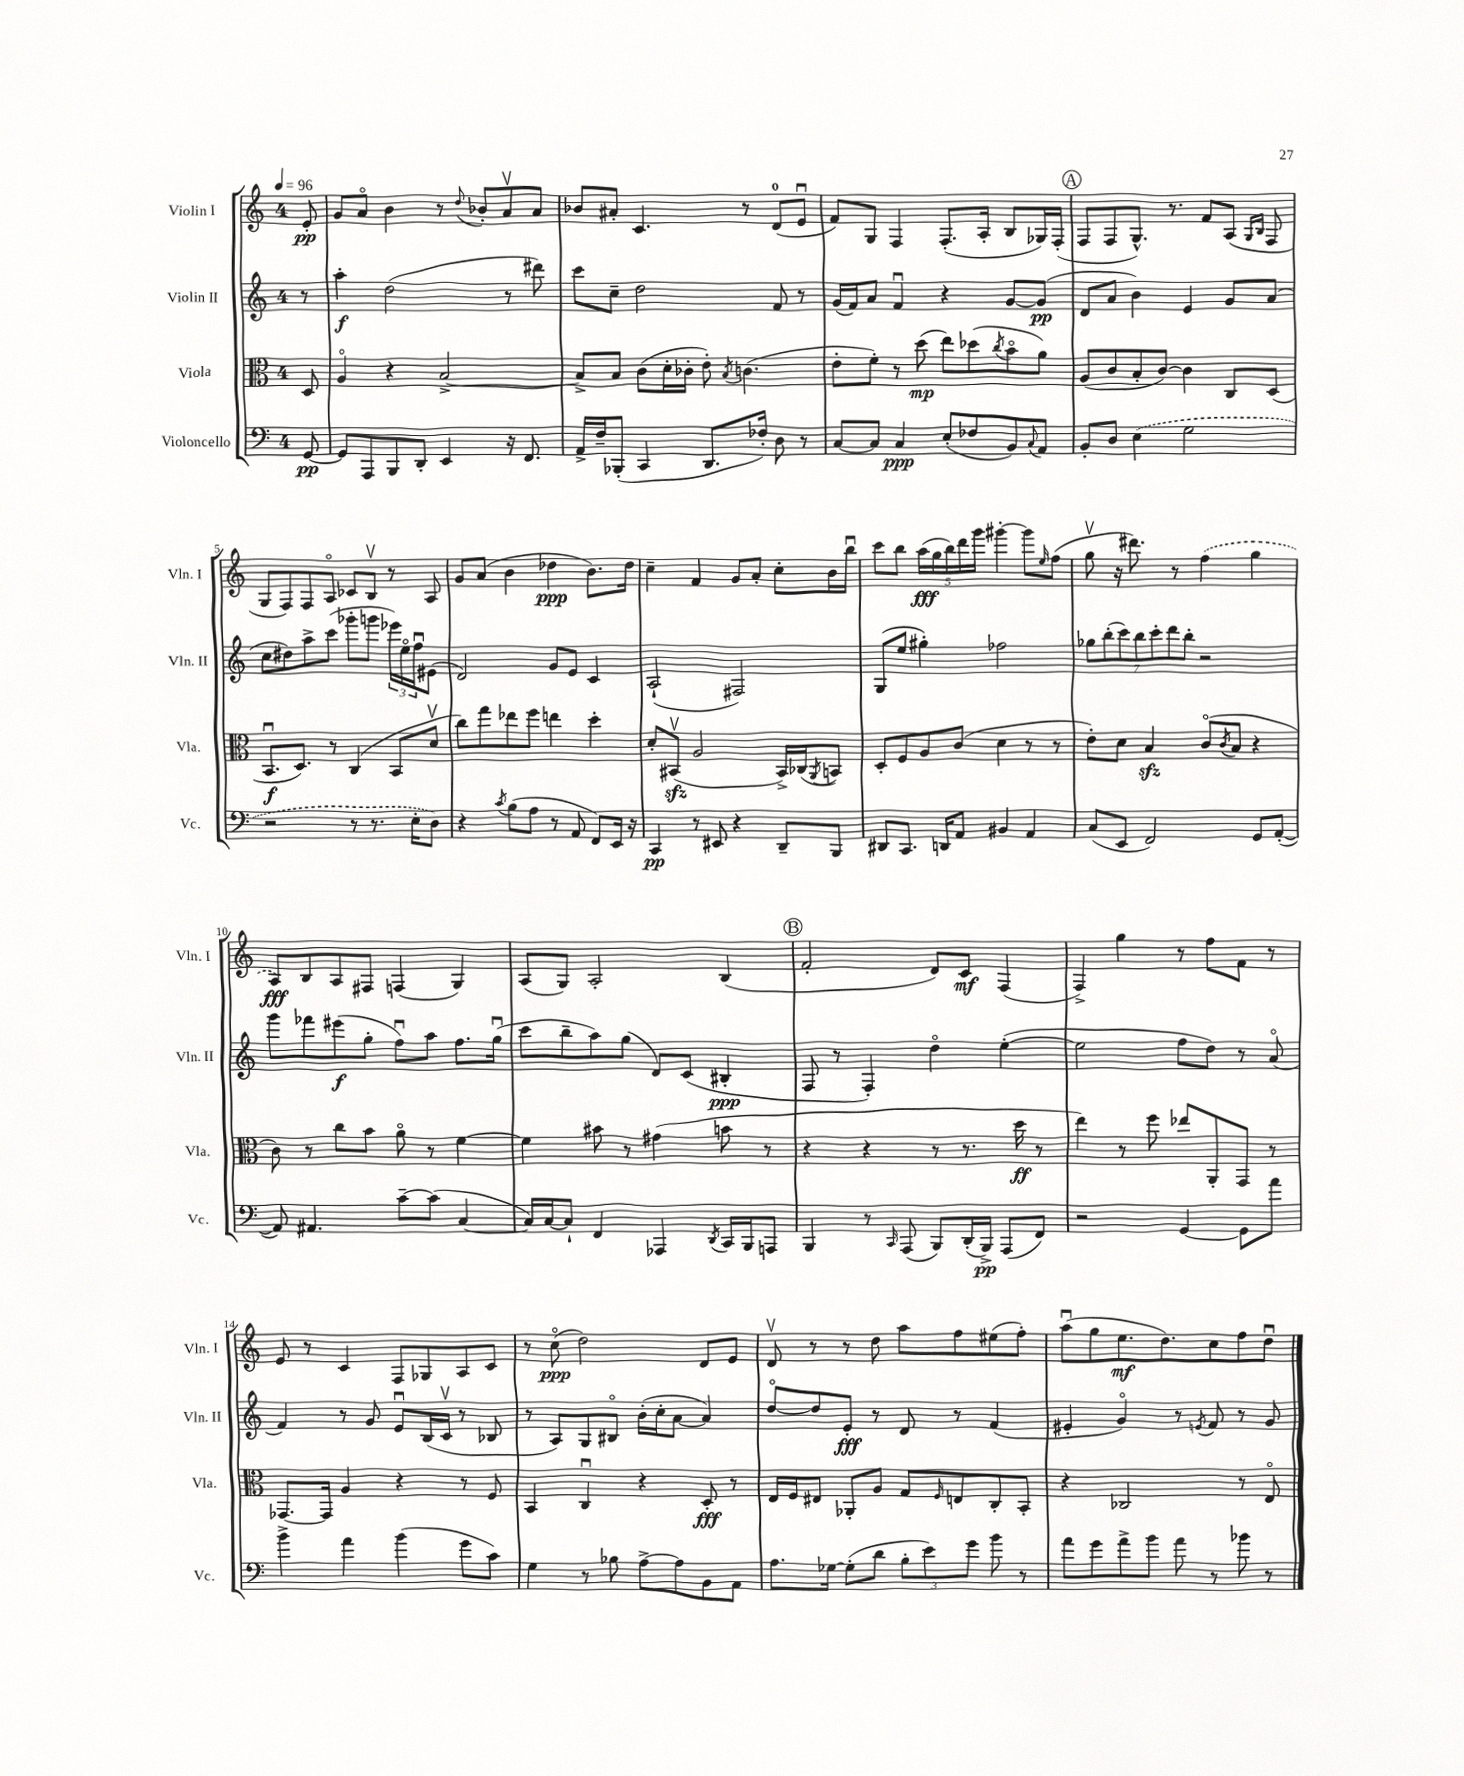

**kern	**dynam	**kern	**dynam	**kern	**dynam	**kern	**dynam
*part4	*part4	*part3	*part3	*part2	*part2	*part1	*part1
*staff4	*staff4	*staff3	*staff3	*staff2	*staff2	*staff1	*staff1
*I"Violoncello	*	*I"Viola	*	*I"Violin II	*	*I"Violin I	*
*I'Vc.	*	*I'Vla.	*	*I'Vln. II	*	*I'Vln. I	*
*clefF4	*	*clefC3	*	*clefG2	*	*clefG2	*
*k[]	*	*k[]	*	*k[]	*	*k[]	*
*M4/4	*	*M4/4	*	*M4/4	*	*M4/4	*
*MM96	*	*MM96	*	*MM96	*	*MM96	*
=	=	=	=	=	=	=	=
[8GG/	pp	8D/	.	8r	.	8e'/	pp
=1	=1	=1	=1	=1	=1	=1	=1
8GG/L]	.	4A/	.	4aa'\	f	8g/L	.
8AAA/	.	.	.	.	.	8a/J	.
8BBB/	.	4r	.	(2dd\	.	4b\	.
8DD'/J	.	.	.	.	.	.	.
4EE/	.	[2B^/	.	.	.	8r	.
.	.	.	.	.	.	8qqdd/	.
.	.	.	.	.	.	8b-X'/L	.
16r	.	.	.	8r	.	8av/	.
8.FF/	.	.	.	.	.	.	.
.	.	.	.	8ddd#X\)	.	8a/J	.
=2	=2	=2	=2	=2	=2	=2	=2
16AA^/LL	.	8B^/L]	.	8ccc\L	.	8b-X/L	.
16F~/J	.	.	.	.	.	.	.
(8BBB-X'/J	.	8B/J	.	8cc~\J	.	8a#X'/J	.
4CC/	.	(8c\L	.	2dd\	.	4.c/	.
.	.	16d'\L	.	.	.	.	.
.	.	16c-X'\JJ	.	.	.	.	.
8.DD/L	.	8e'\)	.	.	.	.	.
.	.	8qB/	.	.	.	.	.
.	.	(4.cn\	.	.	.	8r	.
16F-X'/Jk)	.	.	.	.	.	.	.
8D\	.	.	.	8f/	.	(8d/L	.
8r	.	.	.	8r	.	8eu/J	.
=3	=3	=3	=3	=3	=3	=3	=3
[8C/L	.	8e'\L	.	(16g/LL	.	8f/L)	.
.	.	.	.	16f/J)	.	.	.
8C/J]	.	8f'\J)	.	8a/J	.	8G/J	.
4C/	ppp	8r	.	4fu/	.	4F/	.
.	.	(8dd\	mp	.	.	.	.
(8E'/L	.	8ee\L)	.	4r	.	(8.F'/L	.
8F-X/	.	(8dd-X\	.	.	.	.	.
.	.	.	.	.	.	16A'/Jk	.
.	.	8qcc/	.	.	.	.	.
8BB/)	.	8b\	.	[8g/L	.	8B/L	.
8qqC/	.	.	.	.	.	.	.
8AA/J	.	8a\J)	.	(8g/J]	pp	16G-X/L)	.
.	.	.	.	.	.	(16F'/JJ	.
!!LO:REH:place=s1:t=A
=4	=4	=4	=4	=4	=4	=4	=4
8BB'/L	.	(8A/L	.	8d/L	.	8F/L	.
8D/J	.	8c/	.	8a/J	.	8F/	.
(4E\	.	8B'/	.	4b\)	.	8.G^^/J)	.
.	.	[8c/J)	.	.	.	.	.
.	.	.	.	.	.	8.r	.
2G\	.	4c\]	.	4e/	.	.	.
.	.	.	.	.	.	8f/L	.
.	.	8C/L	.	8g/L	.	(8A/J	.
.	.	.	.	.	.	16qqG/LL	.
.	.	.	.	.	.	16qqB/JJ	.
.	.	(8D/J	.	(8a/J	.	8F/	.
!!LO:LB:g=z
=5	=5	=5	=5	=5	=5	=5	=5
2r	.	8.BBu/L	f	8cc\L	.	8G/L	.
.	.	.	.	8dd#X\)	.	8F/)	.
.	.	8.D/J)	.	.	.	.	.
.	.	.	.	8aa^\	.	8F/	.
.	.	8r	.	(8ccc\J	.	8A/J	.
8r	.	(4C/	.	8ggg-X'\L	.	8c-X/L	.
8.r	.	.	.	8gggn\J	.	8Bv/J	.
.	.	8BB/L	.	24eee-X\LL)	.	8r	.
.	.	.	.	24ee\	.	.	.
16E'\KL	.	.	.	.	.	.	.
.	.	.	.	24ffu\J	.	.	.
8D\J)	.	8dv/J	.	(8e#X\J	.	8A/	.
=6	=6	=6	=6	=6	=6	=6	=6
4r	.	8cc\L)	.	2d/)	.	8g/L	.
.	.	8gg\	.	.	.	(8a/J	.
8qc/	.	.	.	.	.	.	.
(8B\L	.	8ee-X\	.	.	.	4b\	.
8A\J	.	8ff\J	.	.	.	.	.
8r	.	4een\	.	8g/L	.	4dd-X\	ppp
8AA/	.	.	.	8e/J	.	.	.
8FF/L)	.	4dd'\	.	4c/	.	8.b\L)	.
16EE/Jk	.	.	.	.	.	.	.
16r	.	.	.	.	.	16dd-\Jk	.
=7	=7	=7	=7	=7	=7	=7	=7
4CC/	pp	8d'/L	.	(2A`/	.	4cc~\	.
.	.	(8BB#Xzzv/J	.	.	.	.	.
8r	.	2A/	.	.	.	4f/	.
8EE#X/	.	.	.	.	.	.	.
4r	.	.	.	2F#X/)	.	8g/L	.
.	.	.	.	.	.	8a'/J	.
8DD~/L	.	16BB#^/LL)	.	.	.	8cc'\L	.
.	.	(16C-X/J	.	.	.	.	.
.	.	8qAA/	.	.	.	.	.
8BBB/J	.	8BBn/J)	.	.	.	16b\L	.
.	.	.	.	.	.	16bbu\JJ	.
=8	=8	=8	=8	=8	=8	=8	=8
8DD#X/L	.	8D'/L	.	(8G/L	.	8ccc\L	.
8.CC/J	.	8F/	.	8ee/J	.	8bb\J	.
.	.	8A/	.	4gg#X'\)	.	(20aa\LL	fff
.	.	.	.	.	.	20gg\	.
16DDn/KL	.	.	.	.	.	.	.
.	.	.	.	.	.	20bb\)	.
8AA/J	.	(8c/J	.	.	.	.	.
.	.	.	.	.	.	20ddd\	.
.	.	.	.	.	.	20ggg\JJ	.
4BB#X/	.	4d\	.	2ff-X\	.	[4ggg#X'\	.
4AA/	.	8r	.	.	.	8ggg#\L]	.
.	.	.	.	.	.	16qqee/	.
.	.	8r	.	.	.	(8ff\J	.
=9	=9	=9	=9	=9	=9	=9	=9
(8C/L	.	8e'\L)	.	14gg-X\L	.	8ggv\	.
.	.	.	.	(14bb'\	.	.	.
8EE/J	.	8d\J	.	.	.	16r	.
.	.	.	.	14ccc\)	.	.	.
.	.	.	.	.	.	8.ddd#X\)	.
.	.	.	.	14bb\	.	.	.
2FF/)	.	4Bzz/	.	.	.	.	.
.	.	.	.	14ccc'\	.	.	.
.	.	.	.	14ddd\	.	.	.
.	.	.	.	.	.	8r	.
.	.	.	.	14bb'\J	.	.	.
.	.	(8c/L	.	2r	.	(4ff\	.
.	.	8qc/	.	.	.	.	.
.	.	8B/J	.	.	.	.	.
8GG/L	.	4r	.	.	.	4gg\	.
([8AA'/J	.	.	.	.	.	.	.
!!LO:LB:g=z
=10	=10	=10	=10	=10	=10	=10	=10
8AA/])	.	8c\)	.	8ggg\L	.	8A/L)	fff
4.AA#X/	.	8r	.	8fff-X\	.	8B/	.
.	.	8cc\L	.	(8eee#X\	f	8A/	.
.	.	8b\J	.	8gg'\J	.	8F#X/J	.
[8c~\L	.	8a\	.	8ffu\L)	.	(4Fn/	.
(8c\J]	.	8r	.	8aa\J	.	.	.
[4C/	.	[4f\	.	8.ff\L	.	4G/)	.
.	.	.	.	(16ggu\Jk	.	.	.
=11	=11	=11	=11	=11	=11	=11	=11
16C/LL])	.	4f\]	.	8ccc\L	.	(8A/L	.
[16C/J	.	.	.	.	.	.	.
8C`/J]	.	.	.	8bb~\	.	8G/J)	.
4FF/	.	8b#X\	.	8aa\)	.	2A'/	.
.	.	8r	.	(8gg\J	.	.	.
4AAA-X/	.	(4g#X\	.	8d/L)	.	.	.
.	.	.	.	(8c/J	.	.	.
8qDD/	.	.	.	.	.	.	.
16CC/LL	.	8bn\	.	4B#X'/	ppp	(4B/	.
16BBB/J	.	.	.	.	.	.	.
8AAAn/J	.	8r	.	.	.	.	.
!!LO:REH:place=s1:t=B
=12	=12	=12	=12	=12	=12	=12	=12
4BBB/	.	4r	.	8F/	.	2f'/	.
.	.	.	.	8r	.	.	.
8r	.	4r	.	4F'/)	.	.	.
16qqCC/	.	.	.	.	.	.	.
(8AAA/	.	.	.	.	.	.	.
8BBB/L)	.	8r	.	4dd\	.	8d/L)	.
(16DD'/L	.	8.r	.	.	.	8c/J	mf
16BBB^/JJ)	pp	.	.	.	.	.	.
(8AAA/L	.	.	.	([4ee'\	.	(4F/	.
.	.	16dd\	ff	.	.	.	.
8FF/J)	.	8r	.	.	.	.	.
=13	=13	=13	=13	=13	=13	=13	=13
2r	.	4ee\)	.	2ee\]	.	4F^/)	.
.	.	8r	.	.	.	4gg\	.
.	.	8ff\	.	.	.	.	.
[4GG/	.	8ee-X/L	.	8ff\L	.	8r	.
.	.	8AA'/	.	8dd\J)	.	8ff\L	.
8GG\L]	.	8GG/J	.	8r	.	8f\J	.
8a\J	.	8r	.	(8a/	.	8r	.
!!LO:LB:g=z
=14	=14	=14	=14	=14	=14	=14	=14
4b^\	.	[8.GG-X/L	.	4f/)	.	8e/	.
.	.	.	.	.	.	8r	.
.	.	16GG-/Jk]	.	.	.	.	.
4a\	.	4A/	.	8r	.	4c/	.
.	.	.	.	8g/	.	.	.
(4b\	.	4r	.	8eu/L	.	8F/L	.
.	.	.	.	(16B/L	.	8G-X/	.
.	.	.	.	16cv/JJ	.	.	.
8g\L	.	8r	.	8r	.	8A/	.
8c\J)	.	8F/	.	8B-X/	.	8c/J	.
=15	=15	=15	=15	=15	=15	=15	=15
4G\	.	4BB/	.	8r	.	8r	.
.	.	.	.	8A/L)	.	(8cc\	ppp
8r	.	4Cu/	.	8G/	.	2dd\)	.
8B-X\	.	.	.	8B#X/J	.	.	.
[8A^\L	.	4r	.	(16b'\LL	.	.	.
.	.	.	.	16cc'\J	.	.	.
8A\]	.	.	.	[8a\J	.	.	.
8BB\	.	8D'/	fff	4a/])	.	8d/L	.
8AA\J	.	8r	.	.	.	8e/J	.
=16	=16	=16	=16	=16	=16	=16	=16
8.A\L	.	16E/LL	.	[8dd/L	.	8dv/	.
.	.	16F/J	.	.	.	.	.
.	.	8E#X/J	.	8dd/]	.	8r	.
[16G-X\Jk	.	.	.	.	.	.	.
(8G-'\L]	.	8AA-X'/L	.	8e'/J	fff	8r	.
8d\J	.	8A/J	.	8r	.	8dd\	.
12B'\L	.	8G/L	.	8d/	.	8aa\L	.
12e\)	.	.	.	.	.	.	.
.	.	16qqF/	.	.	.	.	.
.	.	8En/	.	8r	.	8ff\	.
12g\J	.	.	.	.	.	.	.
8b\	.	8C'/	.	(4f/	.	(8ee#X\	.
8r	.	8BB'/J	.	.	.	8ff'\J)	.
=17	=17	=17	=17	=17	=17	=17	=17
8a\L	.	4r	.	4e#X'/	.	(8aau\L	.
8g\	.	.	.	.	.	8gg\	.
8a^\	.	2C-X/	.	4g/)	.	8.ee\	mf
8b\J	.	.	.	.	.	.	.
.	.	.	.	.	.	8.dd\)	.
8a\	.	.	.	8r	.	.	.
.	.	.	.	8qen/	.	.	.
8r	.	.	.	8f/	.	8cc\	.
8b-X\	.	8r	.	8r	.	8ff\	.
8r	.	8E/	.	8g/	.	8ddu\J	.
==	==	==	==	==	==	==	==
*-	*-	*-	*-	*-	*-	*-	*-
